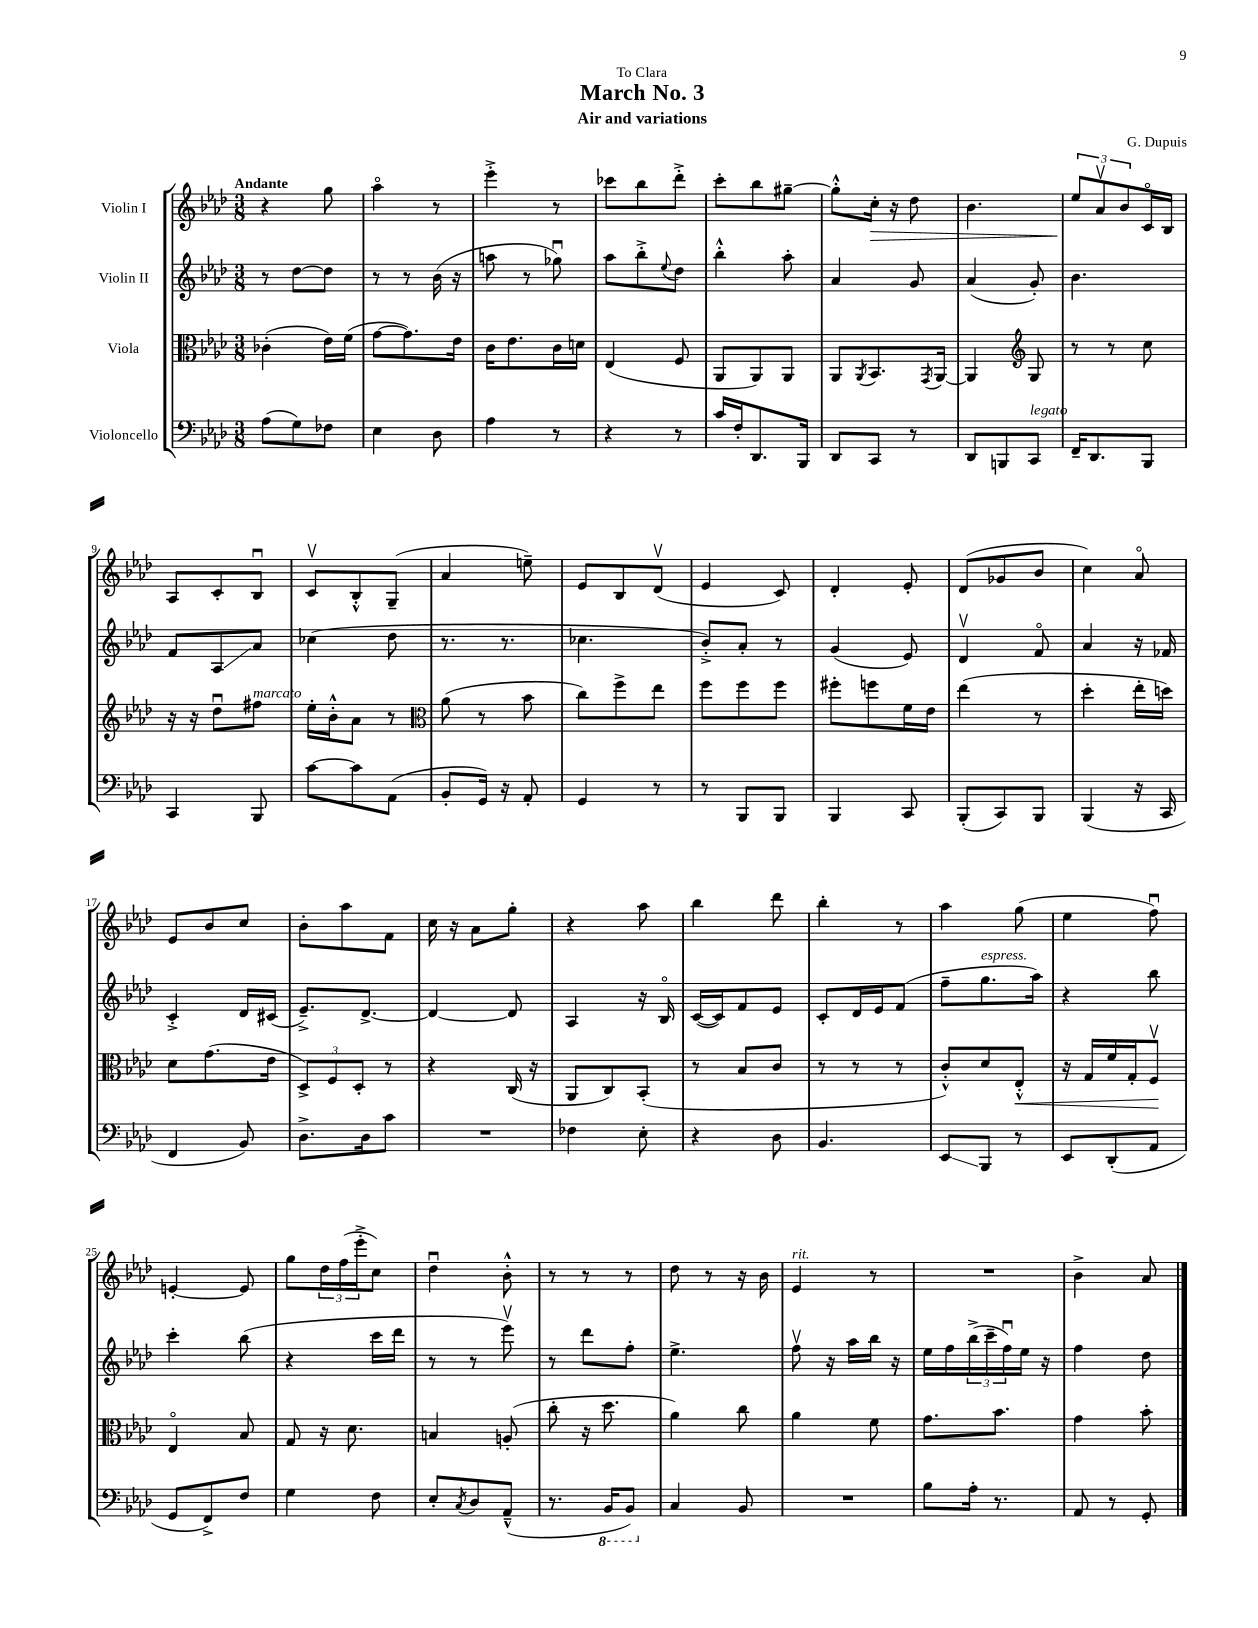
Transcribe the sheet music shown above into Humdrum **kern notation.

**kern	**kern	**kern	**kern
*staff4	*staff3	*staff2	*staff1
*clefF4	*clefC3	*clefG2	*clefG2
*k[b-e-a-d-]	*k[b-e-a-d-]	*k[b-e-a-d-]	*k[b-e-a-d-]
*M3/8	*M3/8	*M3/8	*M3/8
(8A-	(4c-'	8r	4r
8G)	.	[8dd-	.
8F-	16e-)	8dd-]	8gg
.	(16f	.	.
=	=	=	=
4E-	[8g	8r	4aa-o
.	8.g])	8r	.
8D-	.	(16b-	8r
.	16e-	16r	.
=	=	=	=
4A-	16c	8aa	4eee-'^
.	8.e-	.	.
.	.	8r	.
8r	16c	8gg-u)	8r
.	16d	.	.
=	=	=	=
4r	(4E-	8aa-	8ccc-
.	.	8bb-'^	8bb-
.	.	8qqee-	.
8r	8F	8dd-	8ddd-'^
=	=	=	=
16c	8AA-	4bb-'^^	8ccc'
16F'	.	.	.
8.DD-	8AA-)	.	8bb-
.	8AA-	8aa-'	[8gg#~
16BBB-	.	.	.
=	=	=	=
8DD-	8AA-	4a-	8gg#'^^]
.	8qAA-	.	.
8CC	8.BB-	.	16cc'
.	.	.	16r
8r	.	8g	8dd-
.	8qGG	.	.
.	[16AA-	.	.
=	=	=	=
8DD-	4AA-]	(4a-	4.b-
8BBB	.	.	.
*	*clefG2	*	*
8CC	8G	8g')	.
=	=	=	=
16FF~	8r	4.b-	12ee-
8.DD-	.	.	.
.	.	.	12a-v
.	8r	.	.
.	.	.	12b-
8BBB-	8cc	.	16co
.	.	.	16B-
=	=	=	=
4CC	16r	8f	8A-
.	16r	.	.
.	8dd-u	8A-	8c'
8BBB-	8ff#	8a-	8B-u
=	=	=	=
[8c	16ee-'	(4cc-	8cv
.	16b-'^^	.	.
8c]	8a-	.	8B-'^^
(8AA-	8r	8dd-	(8G~
=	=	=	=
*	*clefC3	*	*
8BB-'	(8a-	8.r	4a-
16GG)	8r	.	.
16r	.	8.r	.
8AA-'	8b-	.	8ee~)
=	=	=	=
4GG	8cc)	4.cc-	8e-
.	8ff^	.	8B-
8r	8ee-	.	(8d-v
=	=	=	=
8r	8ff	8b-'^)	4e-
8BBB-	8ff	8a-'	.
8BBB-	8ff	8r	8c)
=	=	=	=
4BBB-	8ff#'	(4g	4d-'
.	8ff	.	.
8CC	16f	8e-)	8e-'
.	16e-	.	.
=	=	=	=
(8BBB-'	(4ee-	4d-v	(8d-
8CC)	.	.	8g-
8BBB-	8r	8fo	8b-
=	=	=	=
(4BBB-	4dd-'	4a-	4cc)
16r	16ee-'	16r	8a-o
16CC	16dd)	16f-	.
=	=	=	=
4FF	8d-	4c'^	8e-
.	(8.g	.	8b-
8BB-)	.	16d-	8cc
.	16e-	(16c#	.
=	=	=	=
8.D-^	12D-^)	8.e-~^)	8b-'
.	12F	.	.
.	.	.	8aa-
.	12D-'	.	.
16D-	.	[8.d-^	.
8c	8r	.	8f
=	=	=	=
4.r	4r	4d-_	16cc
.	.	.	16r
.	.	.	8a-
.	(16C	8d-]	8gg'
.	16r	.	.
=	=	=	=
4F-	8AA-	4A-	4r
.	8C)	.	.
8E-'	(8BB-'	16r	8aa-
.	.	16B-o	.
=	=	=	=
4r	8r	([16c	4bb-
.	.	16c])	.
.	8B-	8f	.
8D-	8c	8e-	8ddd-
=	=	=	=
4.BB-	8r	8c'	4bb-'
.	8r	16d-	.
.	.	16e-	.
.	8r	(8f	8r
=	=	=	=
8EE-	8c'^^)	8ff~	4aa-
8BBB-	8d-	8.gg	.
8r	8E-'^^	.	(8gg
.	.	16aa-)	.
=	=	=	=
8EE-	16r	4r	4ee-
.	16G	.	.
(8DD-'	16f	.	.
.	16G'	.	.
8AA-	8Fv	8bb-	8ffu)
=	=	=	=
8GG	4E-o	4ccc'	[4e'
8FF^)	.	.	.
8F	8B-	(8bb-	8e]
=	=	=	=
4G	8G	4r	8gg
.	16r	.	24dd-
.	.	.	(24ff
.	8.d-	.	.
.	.	.	24eee-'^
8F	.	16ccc	8cc)
.	.	16ddd-	.
=	=	=	=
8E-'	4B	8r	4dd-u
8qC	.	.	.
8D-	.	8r	.
(8AA-~^^	(8A'	8eee-v)	8b-'^^
=	=	=	=
8.r	8cc'	8r	8r
.	16r	8ddd-	8r
16BBB-	8.dd-	.	.
8BBB-)	.	8ff'	8r
=	=	=	=
4C	4a-)	4.ee-^	8dd-
.	.	.	8r
8BB-	8cc	.	16r
.	.	.	16b-
=	=	=	=
4.r	4a-	8ffv	4e-
.	.	16r	.
.	.	16aa-	.
.	8f	16bb-	8r
.	.	16r	.
=	=	=	=
8B-	8.g	16ee-	4.r
.	.	16ff	.
16A-'	.	(24bb-^	.
.	.	24ccc~	.
8.r	8.b-	.	.
.	.	24ffu)	.
.	.	16ee-	.
.	.	16r	.
=	=	=	=
8AA-	4g	4ff	4b-^
8r	.	.	.
8GG'	8b-'	8dd-	8a-
==	==	==	==
*-	*-	*-	*-
